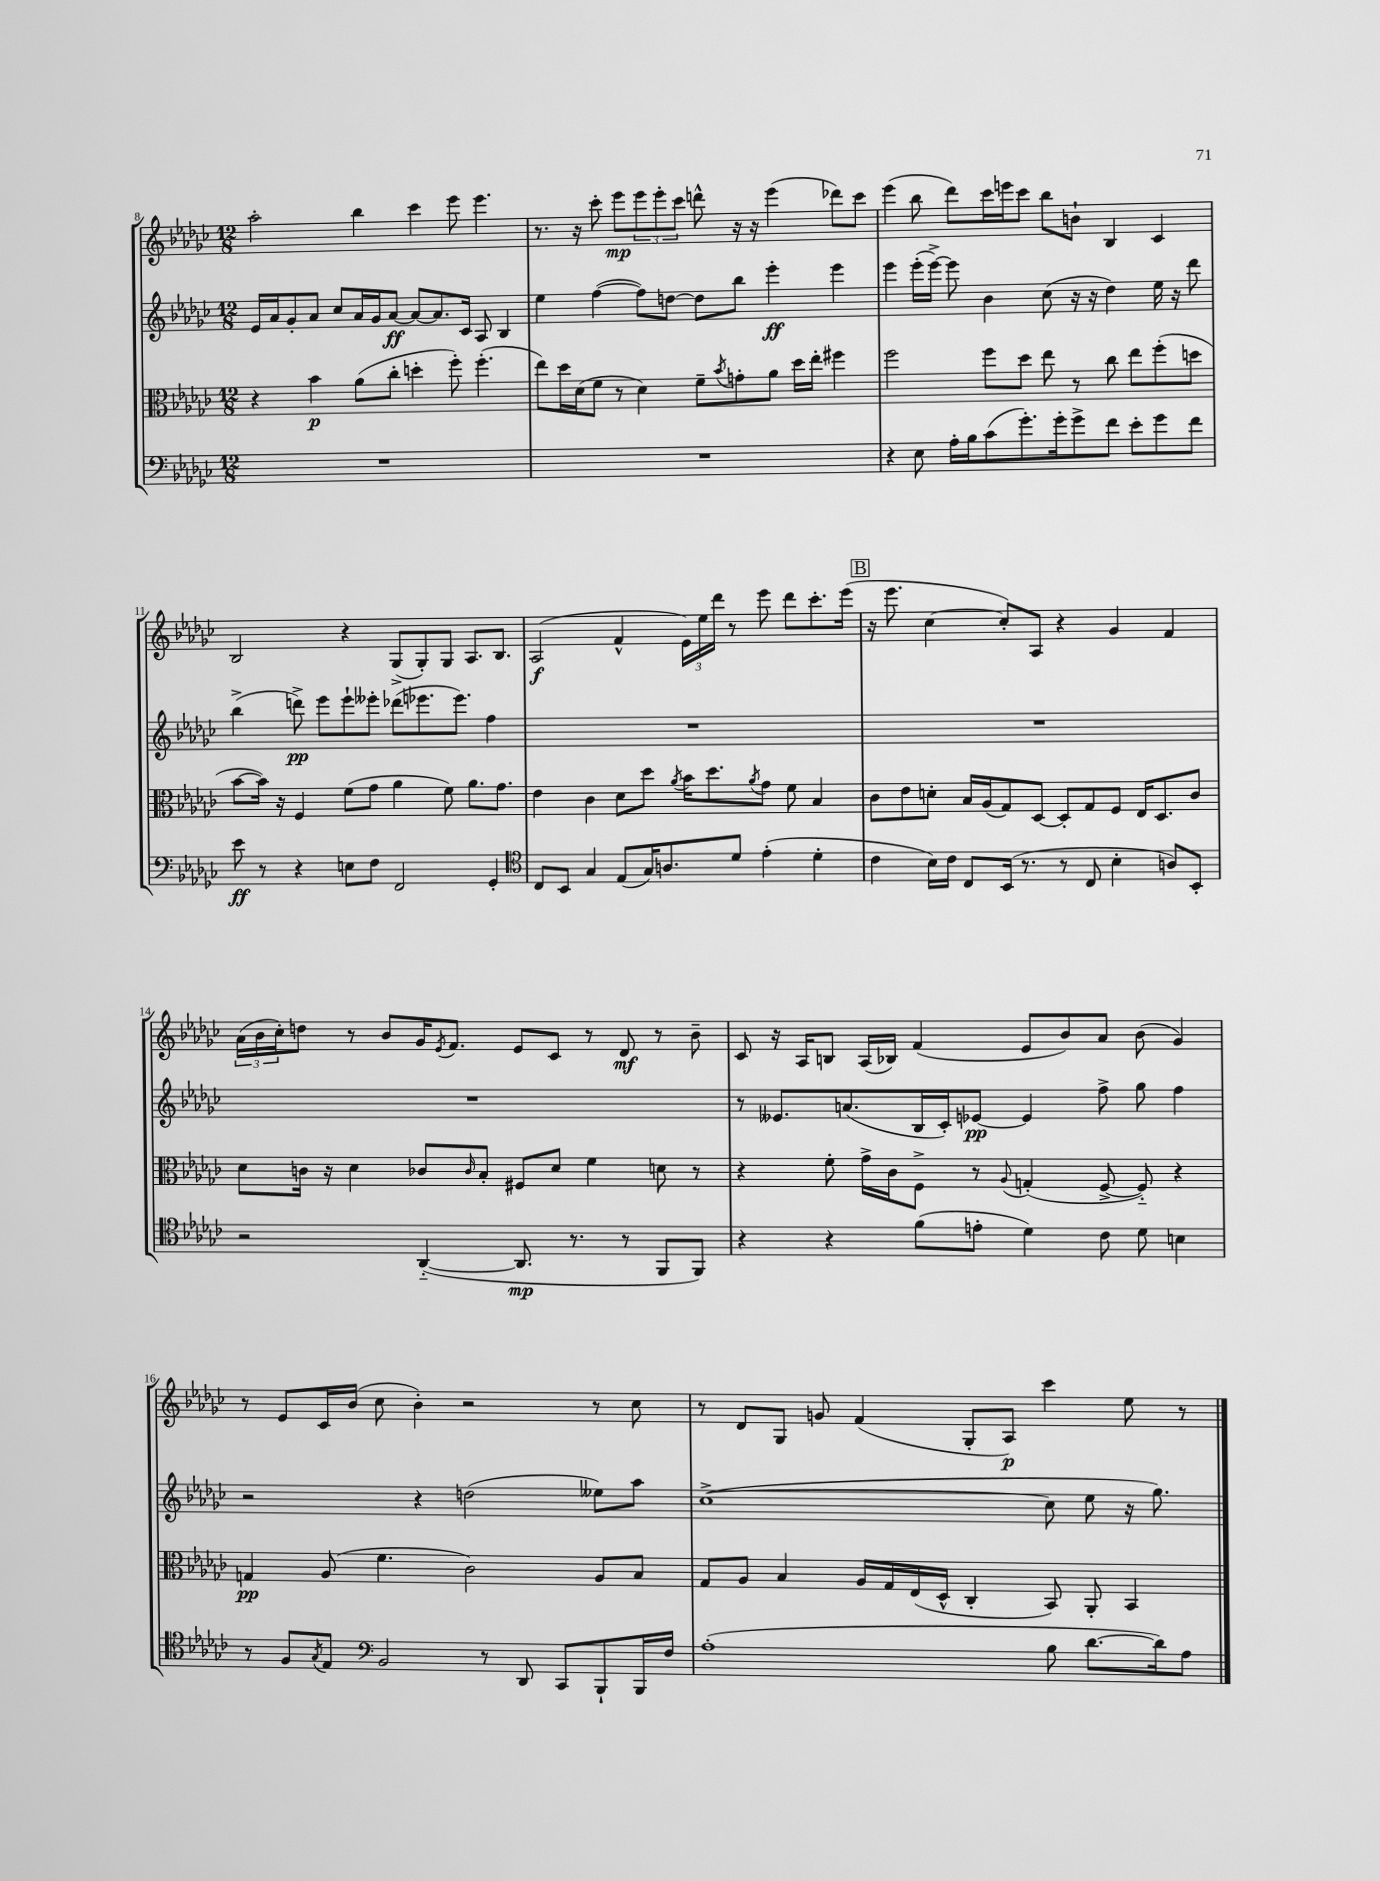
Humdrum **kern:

**kern	**dynam	**kern	**dynam	**kern	**dynam	**kern	**dynam
*part4	*part4	*part3	*part3	*part2	*part2	*part1	*part1
*staff4	*staff4	*staff3	*staff3	*staff2	*staff2	*staff1	*staff1
*clefF4	*	*clefC3	*	*clefG2	*	*clefG2	*
*k[b-e-a-d-g-c-]	*	*k[b-e-a-d-g-c-]	*	*k[b-e-a-d-g-c-]	*	*k[b-e-a-d-g-c-]	*
*M12/8	*	*M12/8	*	*M12/8	*	*M12/8	*
=8	=8	=8	=8	=8	=8	=8	=8
1.r	.	4r	.	16e-/LL	.	2aa-'\	.
.	.	.	.	16a-/J	.	.	.
.	.	.	.	8g-'/	.	.	.
.	.	4b-\	p	8a-/J	.	.	.
.	.	.	.	8cc-/L	.	.	.
.	.	(8a-\L	.	16a-/L	.	4bb-\	.
.	.	.	.	16g-/J	.	.	.
.	.	8cc-'\J	.	[8a-/J	ff	.	.
.	.	4ddn'\	.	8a-/L_	.	4ccc-\	.
.	.	.	.	8.a-/]	.	.	.
.	.	8ff'\)	.	.	.	8eee-\	.
.	.	.	.	16c-/Jk	.	.	.
.	.	(4.ff'\	.	8A-/	.	4.eee-\	.
.	.	.	.	4B-/	.	.	.
=9	=9	=9	=9	=9	=9	=9	=9
1.r	.	8ee-\L)	.	4ee-\	.	8.r	.
.	.	16dd-\L	.	.	.	.	.
.	.	(16d-\J	.	.	.	16r	.
.	.	8f\J	.	([4ff\	.	8ccc-'\	.
.	.	8r	.	.	.	8eee-\L	mp
.	.	4d-\)	.	8ff\L])	.	12eee-\	.
.	.	.	.	.	.	12eee-'\	.
.	.	.	.	[8ddn\J	.	.	.
.	.	.	.	.	.	12ccc-\J	.
.	.	8f~\L	.	8dd\L]	.	8dddn^^\	.
.	.	8qb-/	.	.	.	.	.
.	.	8gn'\	.	8bb-\J	.	16r	.
.	.	.	.	.	.	16r	.
.	.	8a-\J	.	4eee-'\	ff	(4eee-\	.
.	.	16dd-\LL	.	.	.	.	.
.	.	16ee-'\JJ	.	.	.	.	.
.	.	4ff#X\	.	4eee-\	.	8ddd-X\L)	.
.	.	.	.	.	.	8ccc-\J	.
=10	=10	=10	=10	=10	=10	=10	=10
4r	.	2ff\	.	4eee-\	.	(4eee-\	.
8E-\	.	.	.	(16eee-'\LL	.	8bb-\	.
.	.	.	.	[16eee-^\JJ)	.	.	.
16A-'\LL	.	.	.	8eee-\]	.	8ddd-\L)	.
16B-\J	.	.	.	.	.	.	.
(8c-\	.	8ff\L	.	4b-\	.	16ccc-\L	.
.	.	.	.	.	.	16eeen\J	.
8.g-'\)	.	8dd-\J	.	.	.	8ccc-\J	.
.	.	8ee-\	.	(8cc-\	.	8bb-\L	.
16g-'\k	.	.	.	.	.	.	.
8g-^\	.	8r	.	16r	.	8bn`\J	.
.	.	.	.	16r	.	.	.
8f\J	.	8cc-\	.	4dd-\)	.	4B-/	.
8e-'\L	.	8ee-\L	.	.	.	.	.
8g-\	.	(8ff'\	.	16ee-\	.	4c-/	.
.	.	.	.	16r	.	.	.
8f\J	.	8ddn\J	.	8ddd-\	.	.	.
!!LO:LB:g=z
=11	=11	=11	=11	=11	=11	=11	=11
8e-\	ff	[8b-\L	.	(4bb-^\	.	2B-/	.
8r	.	16b-\Jk])	.	.	.	.	.
.	.	16r	.	.	.	.	.
4r	.	4F/	.	8dddn^\)	pp	.	.
.	.	.	.	8eee-\L	.	.	.
8En\L	.	(8f\L	.	8eee-`\	.	4r	.
8F\J	.	8g-\J	.	8eee--X'\J	.	.	.
2FF/	.	4a-\	.	(8ddd-X\L	.	(8G-^/L	.
.	.	.	.	8.eee-X\	.	8G-'/)	.
.	.	8f\)	.	.	.	8G-/J	.
.	.	.	.	8.eee-\J)	.	.	.
.	.	8.a-\L	.	.	.	8.A-/L	.
4GG-'/	.	.	.	4ff\	.	.	.
.	.	8.g-\J	.	.	.	8.B-/J	.
=12	=12	=12	=12	=12	=12	=12	=12
*clefC4	*	*	*	*	*	*	*
8C-/L	.	4e-\	.	1.r	.	(2A-/	f
8BB-/J	.	.	.	.	.	.	.
4G-/	.	4c-\	.	.	.	.	.
(8E-/L	.	8d-\L	.	.	.	4f^^/	.
16G-/K)	.	8dd-\J	.	.	.	.	.
8.An/	.	.	.	.	.	.	.
.	.	8qa-/	.	.	.	.	.
.	.	16b-\KL	.	.	.	24e-\LL)	.
.	.	.	.	.	.	24ee-\	.
.	.	8.dd-\	.	.	.	.	.
.	.	.	.	.	.	24ddd-\JJ	.
8d-/J	.	.	.	.	.	8r	.
.	.	8qa-/	.	.	.	.	.
(4e-'\	.	8g-\J	.	.	.	8eee-\	.
.	.	8f\	.	.	.	8ddd-\L	.
4d-'\	.	4B-/	.	.	.	8.ccc-'\	.
.	.	.	.	.	.	(16eee-\Jk	.
!!LO:REH:place=s1:t=B
=13	=13	=13	=13	=13	=13	=13	=13
4c-\	.	8c-\L	.	1.r	.	16r	.
.	.	.	.	.	.	8.eee-\	.
.	.	8e-\	.	.	.	.	.
16B-\LL)	.	8dn'\J	.	.	.	[4cc-\	.
16c-\JJ	.	.	.	.	.	.	.
8C-/L	.	16B-/LL	.	.	.	.	.
.	.	(16A-/J	.	.	.	.	.
(16BB-/Jk	.	8G-/)	.	.	.	8cc-'/L])	.
8.r	.	.	.	.	.	.	.
.	.	[8D-/J	.	.	.	8A-/J	.
8r	.	8D-'/L]	.	.	.	4r	.
8C-/	.	8G-/	.	.	.	.	.
4B-'\	.	8F/J	.	.	.	4g-/	.
.	.	16E-/KL	.	.	.	.	.
.	.	8.D-/	.	.	.	.	.
8An/L)	.	.	.	.	.	4f/	.
8BB-'/J	.	8c-/J	.	.	.	.	.
!!LO:LB:g=z
=14	=14	=14	=14	=14	=14	=14	=14
2r	.	8d-\L	.	1.r	.	(24a-\LL	.
.	.	.	.	.	.	24b-\	.
.	.	.	.	.	.	24cc-'\J)	.
.	.	16cn\Jk	.	.	.	8ddn\J	.
.	.	16r	.	.	.	.	.
.	.	4d-\	.	.	.	8r	.
.	.	.	.	.	.	8b-/L	.
([4AA-/	.	8c-X/L	.	.	.	16g-/K	.
.	.	.	.	.	.	8qe-/	.
.	.	.	.	.	.	8.f/J	.
.	.	16qqc-/	.	.	.	.	.
.	.	8B-'/J	.	.	.	.	.
8.AA-/]	mp	8F#X/L	.	.	.	8e-/L	.
.	.	8d-/J	.	.	.	8c-/J	.
8.r	.	.	.	.	.	.	.
.	.	4f\	.	.	.	8r	.
8r	.	.	.	.	.	8d-/	mf
8FF/L	.	8dn\	.	.	.	8r	.
8FF/J)	.	8r	.	.	.	8b-~\	.
=15	=15	=15	=15	=15	=15	=15	=15
4r	.	4r	.	8r	.	8c-/	.
.	.	.	.	8.e--X/L	.	16r	.
.	.	.	.	.	.	16A-/KL	.
4r	.	8f'\	.	.	.	8Bn/J	.
.	.	.	.	(8.an/	.	.	.
.	.	16g-^\LL	.	.	.	(16A-/LL	.
.	.	16c-\J	.	.	.	16B-X/JJ)	.
(8f\L	.	8F^\J	.	16B-/L	.	(4f/	.
.	.	.	.	16c-'/J)	.	.	.
8en'\J	.	8r	.	[8e-X/J	pp	.	.
.	.	8qqA-/	.	.	.	.	.
4d-\)	.	(4Gn'/	.	4e-/]	.	8e-/L	.
.	.	.	.	.	.	8b-/)	.
8c-\	.	[8F^/	.	8ff^\	.	8a-/J	.
8d-\	.	8F/])	.	8gg-\	.	(8b-\	.
4Bn\	.	4r	.	4ff\	.	4g-/)	.
!!LO:LB:g=z
=16	=16	=16	=16	=16	=16	=16	=16
8r	.	4Gn/	pp	2r	.	8r	.
8F/L	.	.	.	.	.	8e-/L	.
8qG-/	.	.	.	.	.	.	.
8E-/J	.	(8A-/	.	.	.	16c-/L	.
.	.	.	.	.	.	(16b-/JJ	.
*clefF4	*	*	*	*	*	*	*
2BB-/	.	4.f\	.	.	.	8cc-\	.
.	.	.	.	4r	.	4b-'\)	.
.	.	2c-\)	.	(2ddn\	.	2r	.
8r	.	.	.	.	.	.	.
8DD-/	.	.	.	.	.	.	.
8CC-/L	.	.	.	.	.	.	.
8BBB-`/	.	8A-/L	.	8ee--X\L)	.	8r	.
16BBB-/L	.	8B-/J	.	8aa-\J	.	8cc-\	.
16F/JJ	.	.	.	.	.	.	.
=17	=17	=17	=17	=17	=17	=17	=17
(1A-'	.	8G-/L	.	([1cc-^	.	8r	.
.	.	8A-/J	.	.	.	8d-/L	.
.	.	4B-/	.	.	.	8G-/J	.
.	.	.	.	.	.	8gn/	.
.	.	16A-/LL	.	.	.	(4f/	.
.	.	16G-/	.	.	.	.	.
.	.	(16E-/	.	.	.	.	.
.	.	16D-^^/JJ	.	.	.	.	.
.	.	4C-'/	.	.	.	8G-'/L	.
.	.	.	.	.	.	8A-/J)	p
8B-\	.	8BB-/)	.	8cc-\]	.	4ccc-\	.
[8.d-\L	.	8AA-'/	.	8ee-\	.	.	.
.	.	4BB-/	.	16r	.	8ee-\	.
16d-\k])	.	.	.	8.gg-\)	.	.	.
8A-\J	.	.	.	.	.	8r	.
==	==	==	==	==	==	==	==
*-	*-	*-	*-	*-	*-	*-	*-
